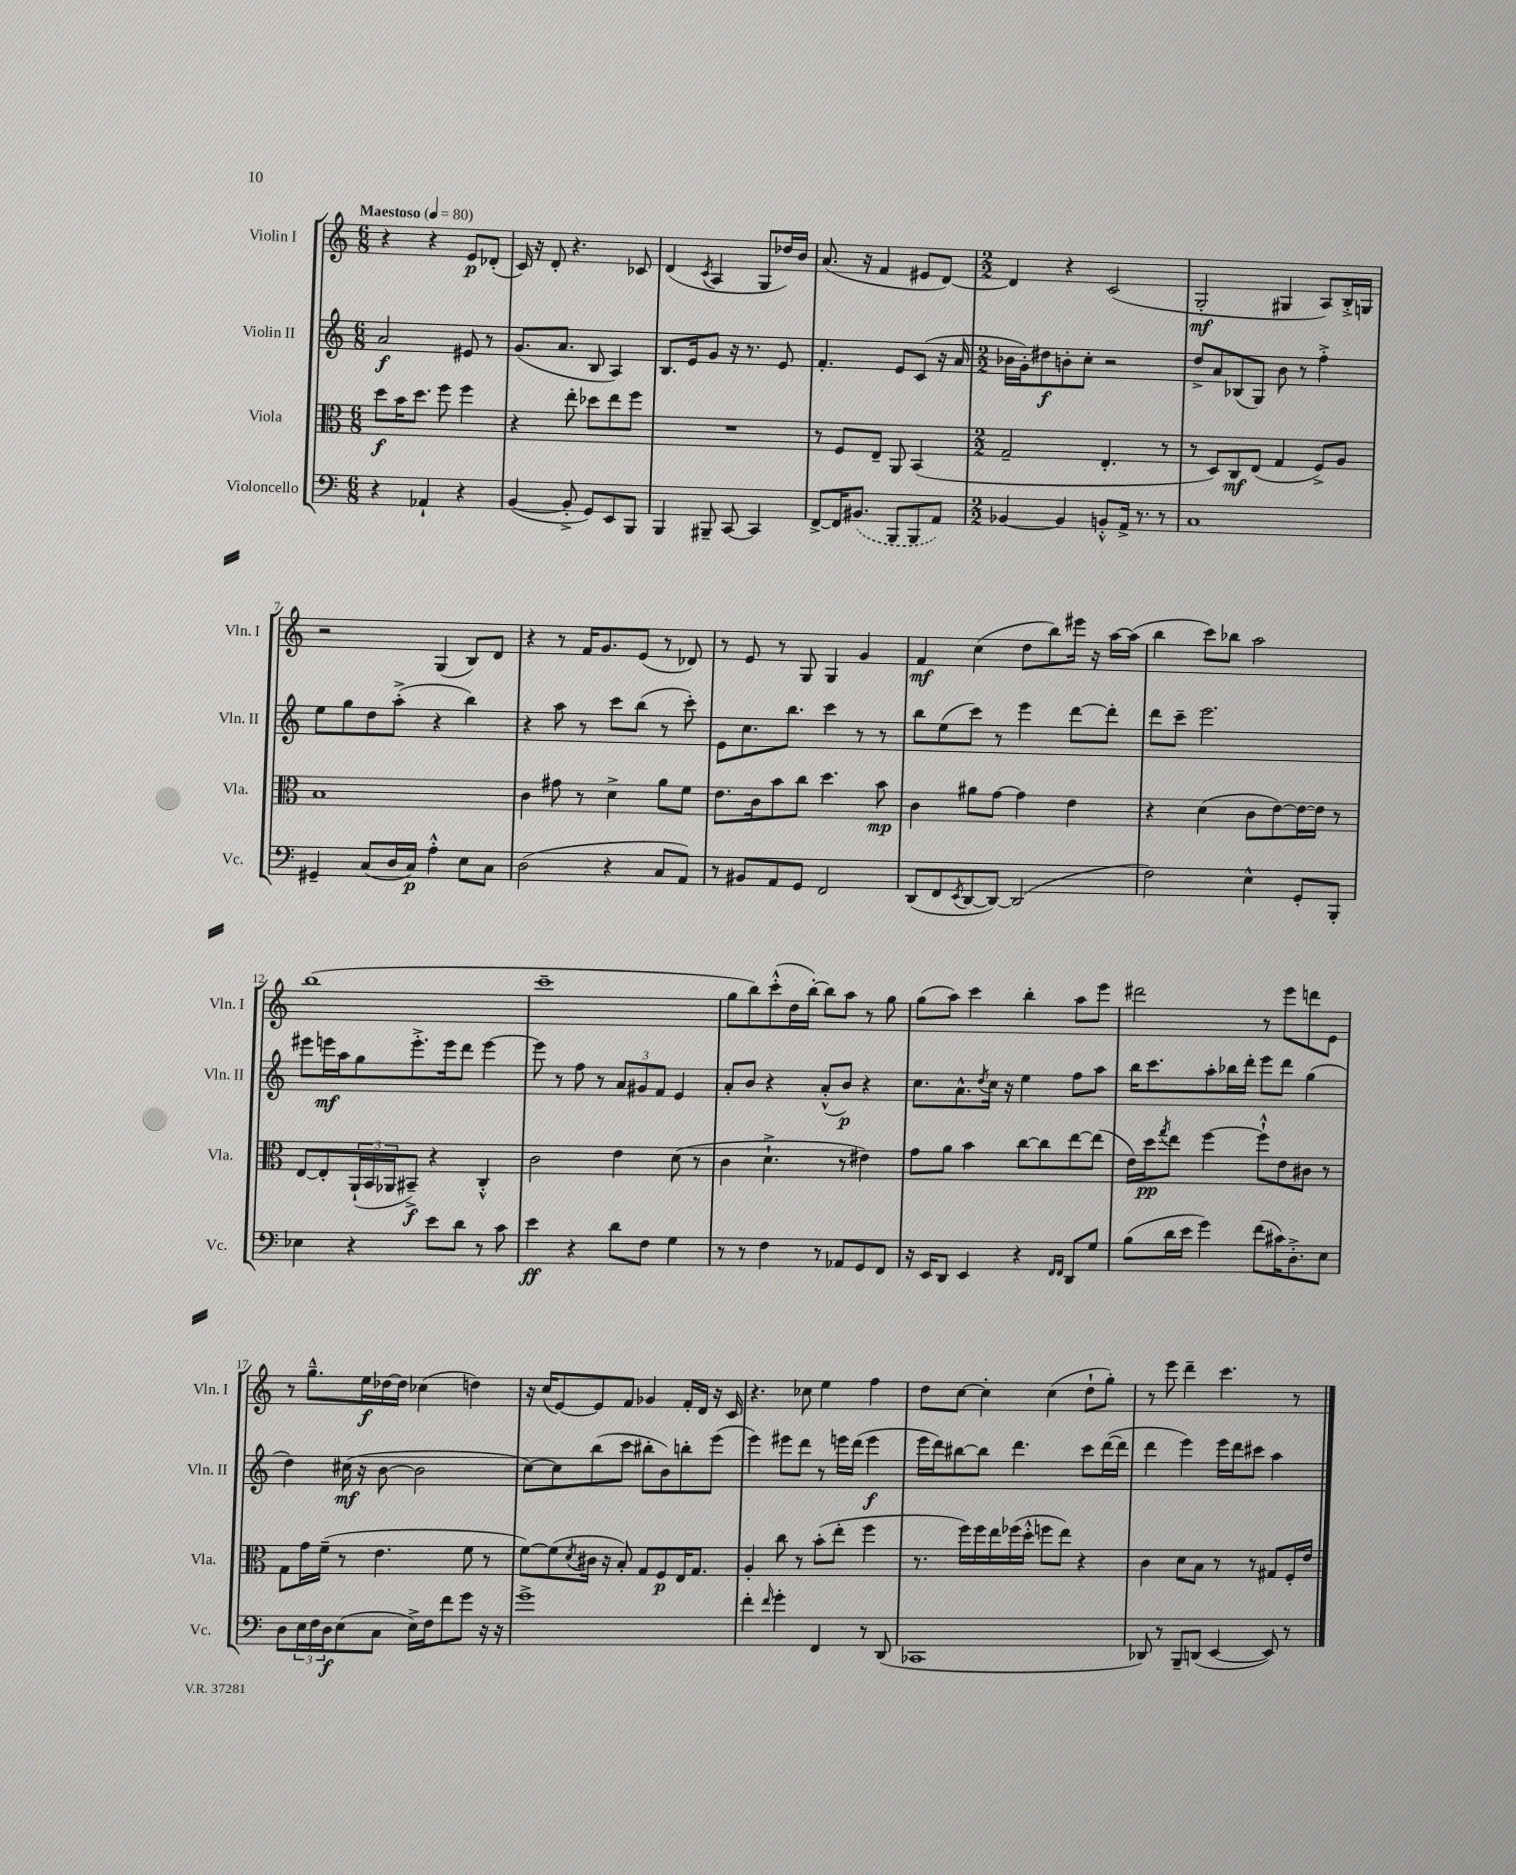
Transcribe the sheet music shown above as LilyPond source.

<<
\new StaffGroup <<
\new Staff = "s0" \with { instrumentName = "Violin I" shortInstrumentName = "Vln. I" } {
    \clef treble \key c \major \numericTimeSignature \time 6/8 \tempo "Maestoso" 4 = 80
    r4 r4 e'8\p des'8-.( |
    c'16) r16 d'8-. r4. ces'8 |
    d'4( \acciaccatura { c'8 } a4 g8 des''16) b'16 |
    a'8.( r16 f'4 eis'8 d'8~) |
    \numericTimeSignature \time 2/2 d'4 r4 c'2( |
    g2-.\mf gis4 a8) b16-.-> g16 |
    r2 g4( b8) d'8 |
    r4 r8 f'16 g'8. e'8( r8 des'8) |
    r8 e'8 r8 g8 g4 g'4 |
    f'4\mf c''4( d''8 b''8) eis'''16 r16 a''16~ a''16( |
    b''4 c'''8) bes''8 a''2 |
    b''1( |
    c'''1-- |
    g''8 b''8) c'''8-.-^( d''16 b''16~-.) b''8 a''8 r8 g''8 |
    g''8( a''8) c'''4 b''4-. a''8 e'''8 |
    dis'''2 r8 e'''8 d'''8 e'8 |
    r8 g''8.---^ e''16\f des''16~ des''16 ces''4( d''4) |
    r16 c''16( e'8~) e'8 f'8 ges'4 f'16-. d'16 r16 c'16 |
    r4. ces''8 e''4 f''4 |
    d''8 c''8~ c''4-. c''4( d''8-! g''8-.) |
    r8 e'''8 d'''4-- c'''4. r8 \bar "|." |
}
\new Staff = "s1" \with { instrumentName = "Violin II" shortInstrumentName = "Vln. II" } {
    \clef treble \key c \major \numericTimeSignature \time 6/8
    a'2\f eis'8 r8 |
    g'8.( a'8. b8 a4) |
    b8. e'16 g'8 r16 r8. e'8 |
    f'4.-. e'8 c'8( r16 a'16 |
    \numericTimeSignature \time 2/2 bes'16 g'16-.) dis''8\f b'8-. c''8-. r2 |
    d''8-> a'8 bes8( g8) b'8 r8 f''4-.-> |
    e''8 g''8 d''8 a''8-.->( r4 b''4) |
    r4 a''8 r8 c'''8 b''8( r8 c'''8-.) |
    e'8 c''8. b''8. c'''4 r8 r8 |
    b''8 e''8( c'''8) r8 e'''4 d'''8~ d'''8-. |
    d'''8 c'''8-- e'''2. |
    eis'''8 e'''16\mf a''16 g''8 e'''8.-.-> e'''16 d'''8 e'''4~ |
    e'''8 r8 f''8 r8 \tuplet 3/2 { a'8 gis'8 f'8 } e'4 |
    a'8-. b'8 r4 a'8-.-^( b'8\p) r4 |
    c''8. a'8.-^ \acciaccatura { d''8 } c''16 r16 e''4 f''8 a''8 |
    b''16 c'''8. a''8-. bes''16 d'''16-. e'''8 d'''8 g''4( |
    d''4) cis''16\mf( r16 b'8~ b'2 |
    c''8~) c''8 b''8( c'''8 bis''8-. b'8) b''8-. e'''8( |
    e'''4) eis'''8 d'''8 r8 e'''16 d'''16( e'''4\f |
    e'''16 d'''16) bis''8~ bis''8 d'''4. c'''8 d'''16~( d'''16 |
    d'''4 e'''4) e'''16 d'''16 cis'''8 a''4 \bar "|." |
}
\new Staff = "s2" \with { instrumentName = "Viola" shortInstrumentName = "Vla." } {
    \clef alto \key c \major \numericTimeSignature \time 6/8
    d''8\f b'16 d''8. f''8 f''4 |
    r4 e''8-. des''8 e''8 f''8 |
    R2. |
    r8 f8 e8-- a,8 b,4( |
    \numericTimeSignature \time 2/2 g2-- e4.-. r8 |
    r8 d8) c8\mf e8( g4 f8->) a8 |
    b1 |
    c'4 gis'8 r8 d'4-> a'8 f'8 |
    e'8. c'16 b'8 c''8 d''4. b'8\mp |
    c'4 ais'8 g'8~ g'4 e'4 |
    r4 d'4( c'8 e'8~) e'16~ e'16 r8 |
    e8~ e8-. \tuplet 3/2 { a,16-!( b,16 aes,16 } bis,8--->\f) r4 c4-.-^ |
    c'2 e'4 d'8( r8 |
    c'4 d'4.-!-> r8 eis'4) |
    g'8 a'8 b'4 c''8~ c''8 e''8~ e''8( |
    e'16) d''16\pp \acciaccatura { g''8 } e''8 f''4~ f''8-!-^ e'8 cis'8 r8 |
    g8 g'16 f'16--( r8 e'4. f'8 r8 |
    f'8~) f'8( \acciaccatura { d'8 } cis'16 r16 b8-.) g8 f8\p e16 g8. |
    a4-. c''8 r8 b'8-.( e''8-. f''4 |
    r8. f''16) f''16 e''16 fes''16( d''16-.-^ f''8 e''8) r4 |
    c'4 d'8 b8 r8 r8 gis8 f16-. e'16 \bar "|." |
}
\new Staff = "s3" \with { instrumentName = "Violoncello" shortInstrumentName = "Vc." } {
    \clef bass \key c \major \numericTimeSignature \time 6/8
    r4 aes,4-! r4 |
    b,4~( b,8-.-> g,8) e,8 b,,8 |
    b,,4 bis,,8-- c,8~ c,4 |
    f,8~-> f,16 \once \slurDashed bis,8.( b,,8 b,,8 a,8) |
    \numericTimeSignature \time 2/2 bes,4~ bes,4 b,8-.-^ a,16-> r8. r8 |
    c1 |
    gis,4-- c8( d16 c16\p) a4-.-^ e8 c8 |
    d2( r4 c8 a,8) |
    r8 bis,8 a,8 g,8 f,2 |
    d,8( f,8 \acciaccatura { e,8 } d,8~ d,8~) d,2( |
    f2) e4-^ g,8-. b,,8-. |
    ees4 r4 e'8 d'8 r8 c'8 |
    e'4\ff r4 d'8 f8 g4 |
    r8 r8 f4 r8 aes,8 g,8 f,8 |
    r16 e,16 d,8 e,4 r4 \grace { f,16 f,16 } d,8 g8 |
    b8( d'16 e'16 g'4) f'8( cis'16) d8.-.-> e8 |
    d8 \tuplet 3/2 { e16 f16 d16\f } e8( c8 e16->) f16 f'8 g'8 r16 r16 |
    g'1-> |
    f'4-. \grace { f'16 } g'4-. f,4 r8 d,8( |
    ces,1 |
    des,8) r8 b,,8-- d,8( e,4~ e,8) r8 \bar "|." |
}
>>
>>
